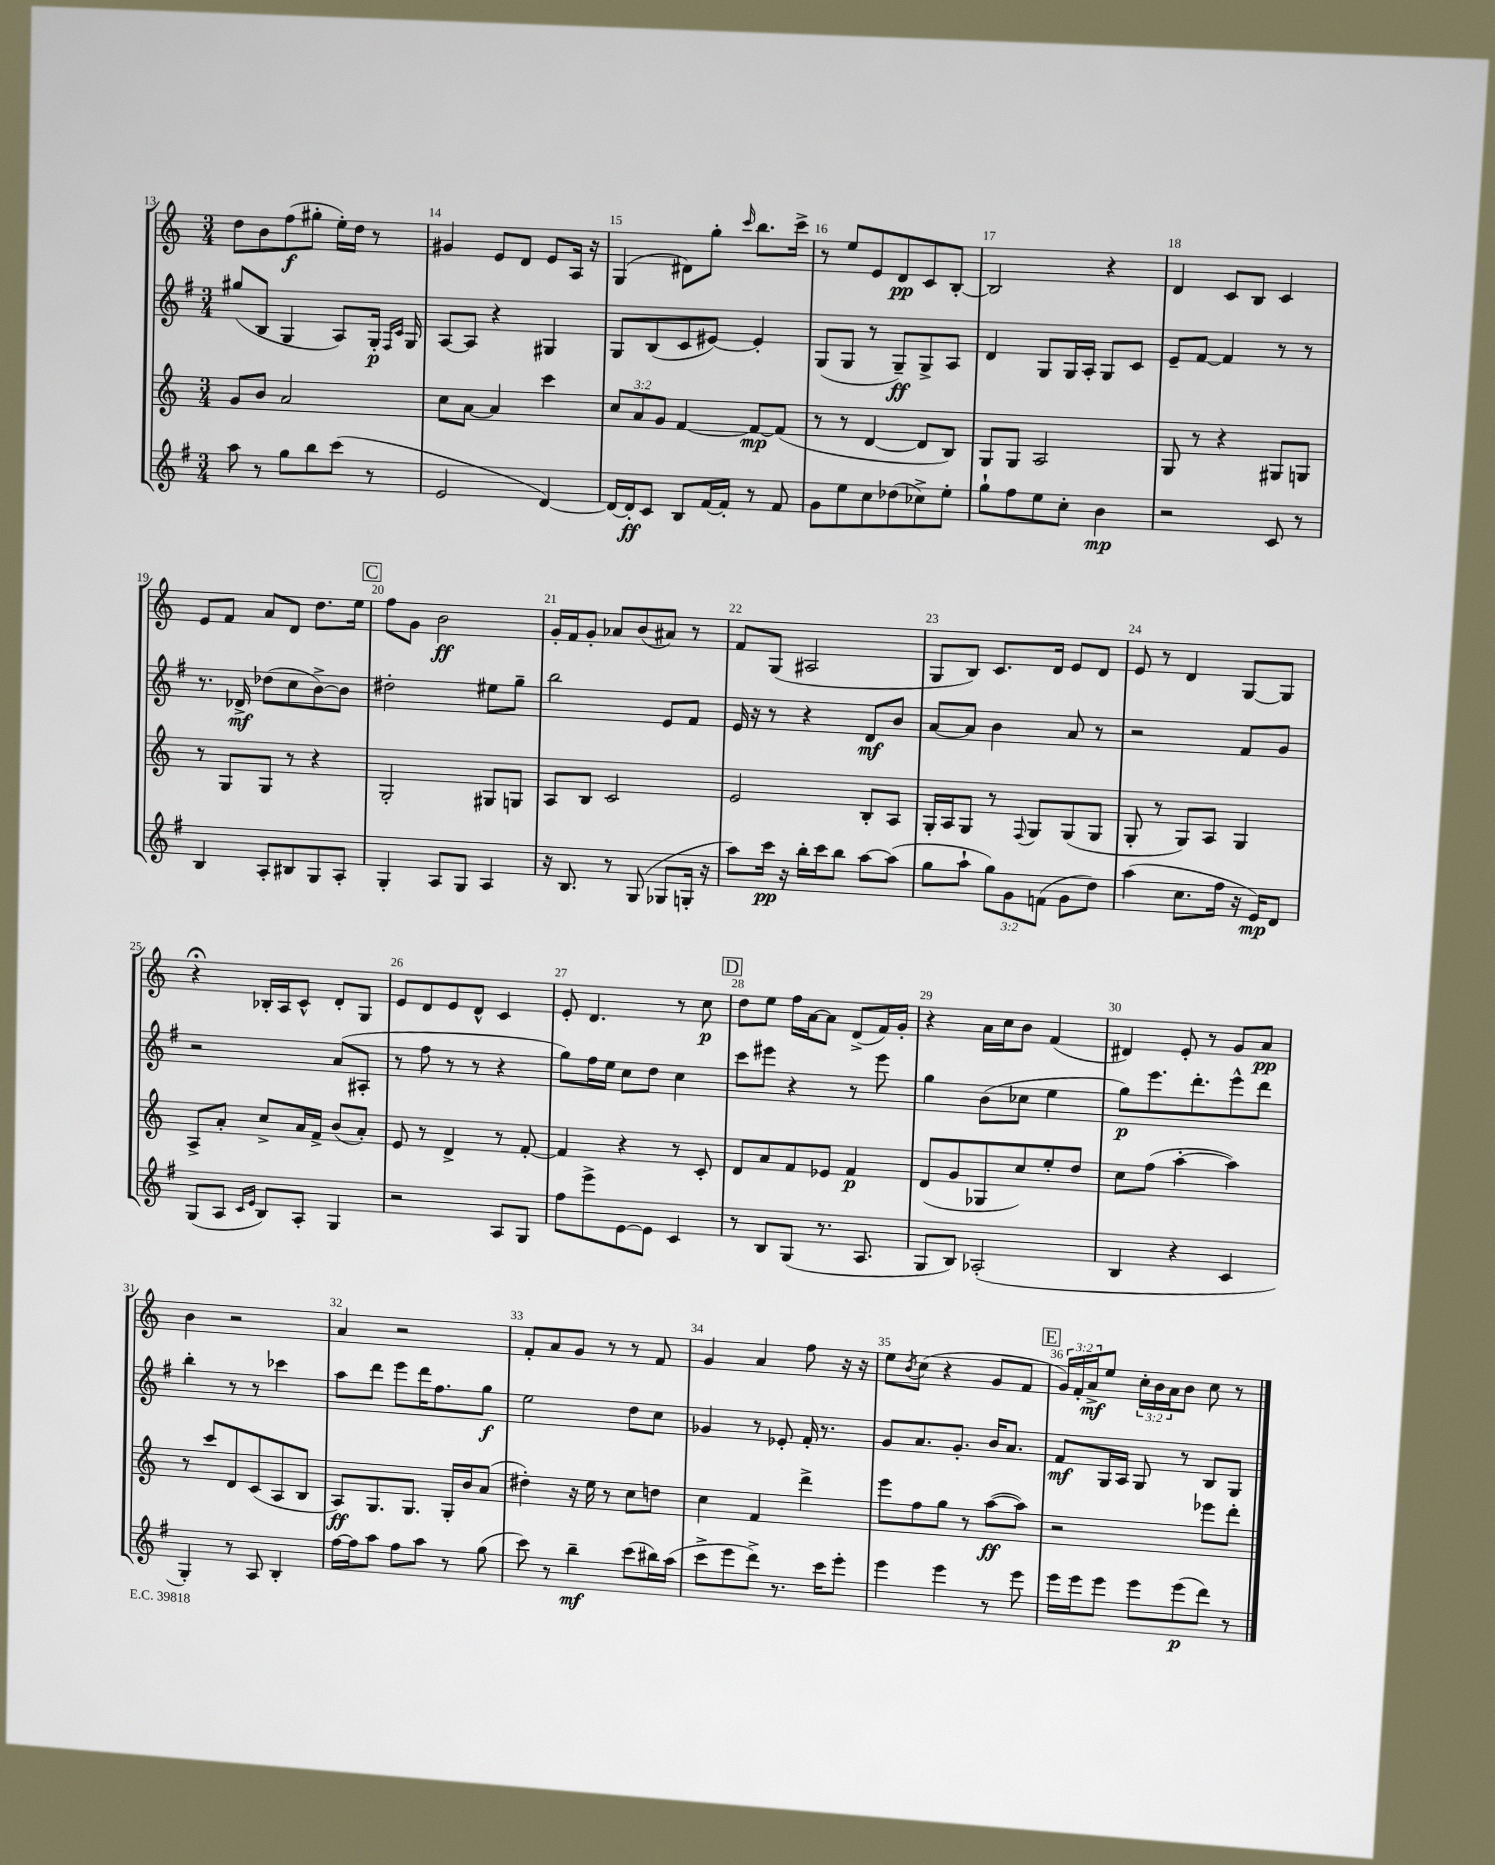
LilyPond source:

<<
\new StaffGroup <<
\new Staff = "s0" {
    \clef treble \key c \major \numericTimeSignature \time 3/4 \override Staff.TupletNumber.text = #tuplet-number::calc-fraction-text
    d''8 b'8 f''8\f( gis''8-. e''16-.) d''16 r8 |
    gis'4 e'8 d'8 e'8 a16 r16 |
    g4( dis'8) g''8-. \grace { c'''16 } b''8. c'''16-> |
    r8 e''8 e'8 d'8\pp c'8 b8~-. |
    b2 r4 |
    d'4 c'8 b8 c'4 |
    e'8 f'8 a'8 d'8 d''8. e''16 |
    \mark \markup { \box "C" } f''8 g'8 b'2\ff |
    g'16-. f'16 g'8-. aes'8 b'8( ais'8) r8 |
    f'8 g8( ais2 |
    g8 b8) c'8. d'16 e'8 d'8 |
    e'8 r8 d'4 g8~ g8 |
    r4\fermata bes16-. a16 c'8-^ d'8-. g8 |
    e'8 d'8 e'8 d'8-^ c'4 |
    e'8-. d'4. r8 c''8\p |
    \mark \markup { \box "D" } d''8 e''8 f''16 a'16~ a'8 d'8->( f'16) g'16-. |
    r4 a'16 c''16 b'8 f'4( |
    dis'4) e'8-. r8 g'8 a'8\pp |
    b'4 r2 |
    a'4 r2 |
    f'8-. a'8 g'8 r8 r8 f'8 |
    g'4 a'4 f''8 r16 r16 |
    e''8 \acciaccatura { b'8 } c''8( r4 g'8 f'8 |
    \mark \markup { \box "E" } \tuplet 3/2 { g'16) f'16-. a'16->\mf } e''8 \tuplet 3/2 { c''16-. b'16 a'16 } b'8 c''8 r8 \bar "|." |
}
\new Staff = "s1" {
    \clef treble \key g \major \numericTimeSignature \time 3/4
    gis''8( b8 g4 a8) g16-.\p \grace { fis16 c'16 } g16 |
    a8~ a8 r4 gis4 |
    g8 b8( c'8 eis'8~) eis'4-. |
    g8( g8 r8 g8--\ff) g8-> a8 |
    d'4 g8 g16 a16-. g8 c'8 |
    e'8-- fis'8~ fis'4 r8 r8 |
    r8. des'16->\mf des''8( c''8 b'8~->) b'8 |
    \mark \markup { \box "C" } dis''2-. eis''8 g''8-- |
    b''2 e'8 fis'8 |
    e'16 r16 r8 r4 d'8\mf b'8 |
    a'8~ a'8 b'4 a'8 r8 |
    r2 fis'8 g'8 |
    r2 a'8( ais8-. |
    r8 fis''8 r8 r8 r4 |
    g''8) fis''16 e''16 c''8 d''8 c''4 |
    \mark \markup { \box "D" } c'''8 eis'''8 r4 r8 eis'''8 |
    g''4 b'8( ces''8 e''4 |
    g''8\p) e'''8. d'''8.-. e'''8-^ d'''8 |
    b''4-. r8 r8 ces'''4 |
    a''8 d'''8 e'''8 d'''16 fis''8. g''8\f |
    e''2 d''8 c''8 |
    ges'4 r8 ees'8-. fis'16-. r8. |
    g'8 a'8. g'8.-. b'16 a'8. |
    \mark \markup { \box "E" } fis'8\mf g16 a16 g8 r8 b8 g8 \bar "|." |
}
\new Staff = "s2" {
    \clef treble \key c \major \numericTimeSignature \time 3/4 \override Staff.TupletNumber.text = #tuplet-number::calc-fraction-text
    g'8 b'8 a'2 |
    c''8 a'8~ a'4 c'''4 |
    \tuplet 3/2 { c''8 a'8 g'8 } f'4~ f'8~\mp f'8( |
    r8 r8 d'4~ d'8 b8) |
    g8 g8 a2 |
    g8 r8 r4 gis8 g8 |
    r8 g8 g8 r8 r4 |
    \mark \markup { \box "C" } g2-. gis8 g8 |
    a8 b8 c'2 |
    e'2 b8-. a8 |
    g16-. a16 g8 r8 \appoggiatura { f8 } g8 g8( g8 |
    g8-. r8 g8) a8 g4 |
    a8-> a'8-. c''8-> a'16 f'16-> b'8( a'8-.) |
    e'8 r8 d'4-> r8 f'8~-. |
    f'4 r4 r8 c'8-. |
    \mark \markup { \box "D" } d'8 a'8 f'8 ees'8 f'4\p |
    d'8( g'8 ges8 c''8) e''8-. d''8 |
    c''8 f''8( a''4~-. a''4) |
    r8 c'''8 d'8 c'8( a8 b8 |
    a8\ff) g8. g8. g16-. b'16 a'8( |
    dis''4-.) r16 e''16 r8 c''8 d''8 |
    c''4 f'4 d'''4-> |
    e'''8 f''8 g''8 r8 a''8~\ff( a''8) |
    \mark \markup { \box "E" } r2 ees'''8 d'''8-. \bar "|." |
}
\new Staff = "s3" {
    \clef treble \key g \major \numericTimeSignature \time 3/4 \override Staff.TupletNumber.text = #tuplet-number::calc-fraction-text
    a''8 r8 g''8 b''8 c'''8( r8 |
    e'2 d'4~) |
    d'16~ d'16-.\ff c'8 b8 fis'16~ fis'16-. r8 fis'8 |
    g'8 e''8 c''8 des''8( ces''8->) e''8-. |
    g''8-! fis''8 e''8 c''8-. b'4\mp |
    r2 c'8 r8 |
    b4 a8-. bis8 g8 a8-. |
    \mark \markup { \box "C" } g4-. a8 g8 a4 |
    r16 b8. r8 g8( ges8 g16-. r16 |
    a''8) c'''16\pp r16 b''16-. c'''16 b''8 a''8~ a''8( |
    g''8 a''8-! \tuplet 3/2 { g''8) g'8 f'8( } g'8 d''8) |
    a''4( c''8. fis''16 r16 e'16\mp) d'8 |
    g8( a8 \grace { c'16 e'16 } b8) a8-. g4 |
    r2 a8 g8 |
    fis''8 e'''8-> e'8~ e'8 c'4 |
    \mark \markup { \box "D" } r8 b8 g8( r8. a8. |
    g8 b8) aes2-.( |
    b4 r4 c'4 |
    g4-.) r8 a8 b4-. |
    fis''16~ fis''16 a''8 fis''8 a''8 r8 g''8( |
    c'''8) r8 b''4--\mf c'''8( bis''16) a''16( |
    c'''8-> e'''8 d'''8->) r8. c'''16 e'''8-. |
    e'''4 e'''4 r8 e'''8 |
    \mark \markup { \box "E" } e'''16 e'''16 e'''8 e'''8 e'''8\p( d'''8) r8 \bar "|." |
}
>>
>>
\layout { \context { \Score currentBarNumber = #13 \override BarNumber.break-visibility = ##(#f #t #t) barNumberVisibility = #all-bar-numbers-visible } }
